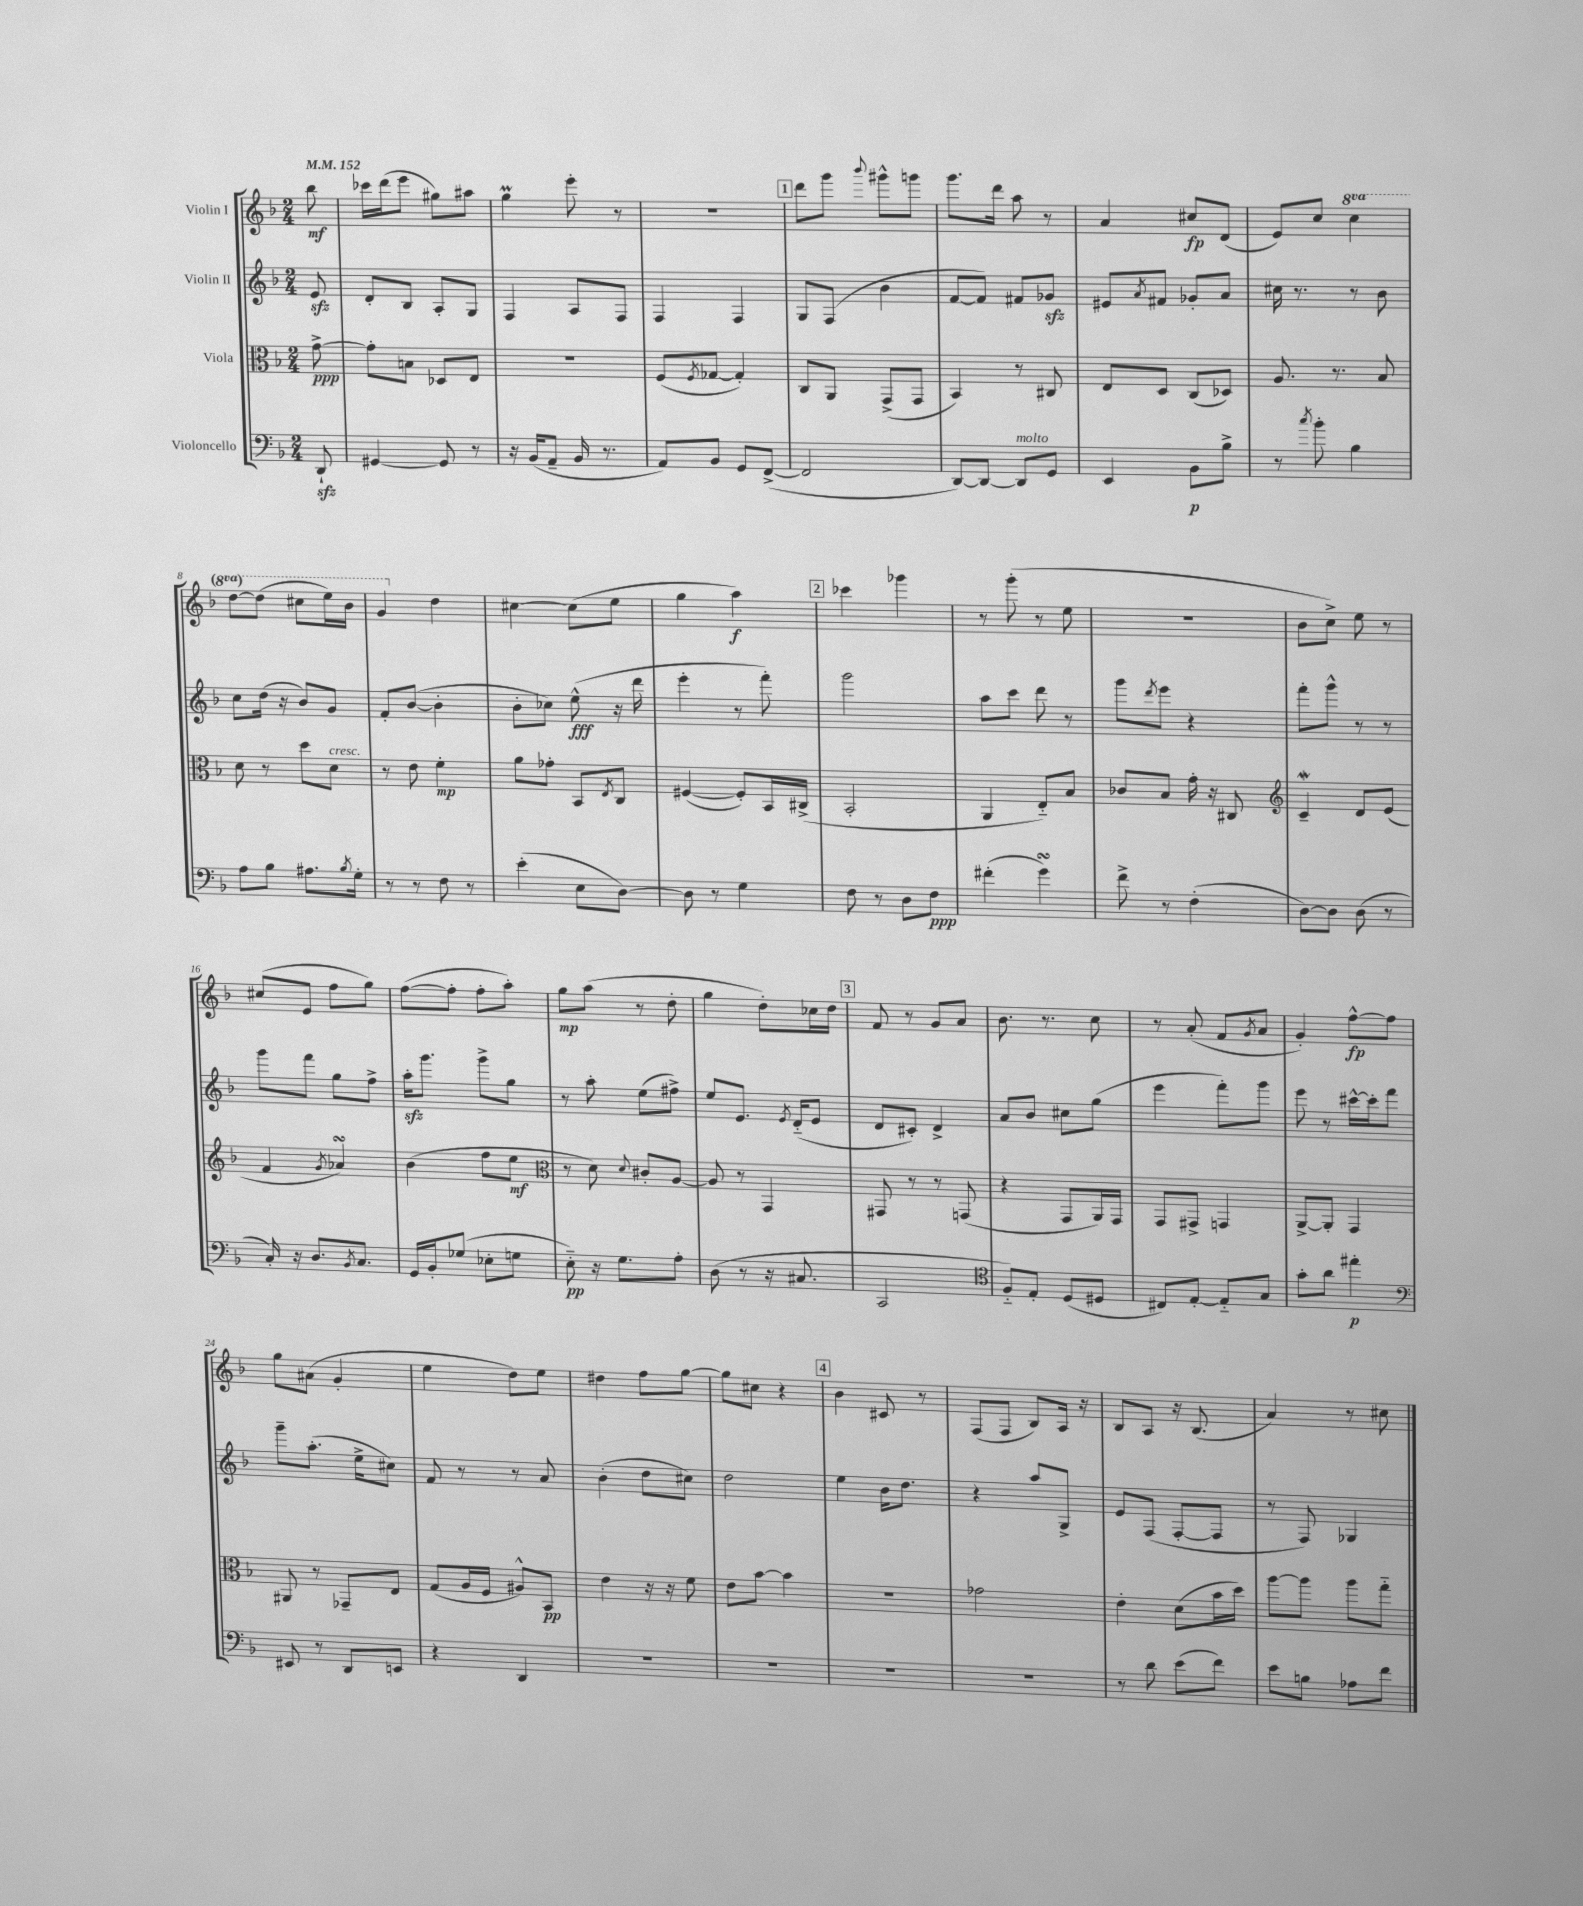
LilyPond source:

<<
\new StaffGroup <<
\new Staff = "s0" \with { instrumentName = "Violin I" } {
    \clef treble \key f \major \numericTimeSignature \time 2/4 \set Staff.ottavationMarkups = #ottavation-simple-ordinals \partial 8 \tempo 4 = 152
    bes''8\mf |
    ces'''16 d'''16( e'''8 gis''8) ais''8 |
    g''4\prall e'''8-. r8 |
    R2 |
    \mark \markup { \box "1" } d'''8 g'''8 \appoggiatura { bes'''8 } gis'''8-^ g'''8 |
    g'''8. d'''16 a''8 r8 |
    a'4 cis''8\fp d'8( |
    e'8) c''8 \ottava #1 c'''4 |
    d'''8~ d'''8( cis'''8 e'''16) bes''16 |
    g''4 \ottava #0 d''4 |
    cis''4~ cis''8( e''8 |
    g''4 a''4\f) |
    \mark \markup { \box "2" } ces'''4 ges'''4 |
    r8 g'''8-.( r8 e''8 |
    r2 |
    bes'8 c''8->) e''8 r8 |
    cis''8( e'8 f''8 g''8) |
    f''8~( f''8-. f''8-. a''8-.) |
    g''8\mp a''8( r8 d''8-. |
    g''4 d''8-.) ces''16 d''16 |
    \mark \markup { \box "3" } f'8 r8 g'8 a'8 |
    bes'8. r8. c''8 |
    r8 a'8-.( f'8 \acciaccatura { g'8 } a'8 |
    g'4-.) f''8~-^\fp f''8 |
    g''8 ais'8( g'4-. |
    e''4 d''8) e''8 |
    dis''4 f''8 g''8~ |
    g''8 cis''8 r4 |
    \mark \markup { \box "4" } bes'4 cis'8 r8 |
    f8( f8 bes8) a16 r16 |
    bes8 a8 r16 bes8.( |
    a'4) r8 cis''8 \bar "|." |
}
\new Staff = "s1" \with { instrumentName = "Violin II" } {
    \clef treble \key f \major \numericTimeSignature \time 2/4 \partial 8
    e'8\sfz |
    d'8-. bes8 a8-. g8 |
    f4 a8 f8 |
    f4 f4 |
    \mark \markup { \box "1" } g8 f8( bes'4 |
    f'8~ f'8) fis'8 ges'8\sfz |
    eis'8 \acciaccatura { a'8 } fis'8 ges'8-. a'8 |
    cis''16 r8. r8 bes'8 |
    c''8 d''16( r16 bes'8) g'8 |
    f'8-. bes'8~( bes'4-. |
    bes'8-. ces''8) e''8-^\fff( r16 d'''16 |
    e'''4-. r8 f'''8-.) |
    \mark \markup { \box "2" } g'''2 |
    a''8 c'''8 d'''8 r8 |
    g'''8 \acciaccatura { d'''8 } e'''8 r4 |
    f'''8-. g'''8-^ r8 r8 |
    g'''8 f'''8 g''8 f''8-> |
    a''16-.\sfz g'''8. g'''8-> g''8 |
    r8 a''8-. e''8( fis''8->) |
    e''8 e'8. \acciaccatura { e'8 } d'16-_( e'8 |
    \mark \markup { \box "3" } d'8 cis'8-.) d'4-> |
    a'8 bes'8 cis''8 g''8( |
    e'''4 f'''8-.) g'''8 |
    e'''8 r8 cis'''16~-^ cis'''16-. f'''8 |
    g'''8-- a''8.-.( e''16-> cis''8) |
    f'8 r8 r8 a'8 |
    bes'4-.( d''8 cis''8) |
    d''2 |
    \mark \markup { \box "4" } e''4 bes'16 d''8. |
    r4 a''8 g8-> |
    e'8 f8( f8~-. f8 |
    r8 f8) ges4 \bar "|." |
}
\new Staff = "s2" \with { instrumentName = "Viola" } {
    \clef alto \key f \major \numericTimeSignature \time 2/4 \partial 8
    g'8~->\ppp |
    g'8-. b8 des8 e8 |
    R2 |
    f8( \acciaccatura { f8 } ges8~ ges4-.) |
    \mark \markup { \box "1" } c8 a,8 g,8->( g,8 |
    bes,4) r8 cis8 |
    e8 d8 c8( des8) |
    a8. r8. bes8 |
    d'8 r8 d''8 d'8^\markup { \italic "cresc." } |
    r8 e'8 f'4-.\mp |
    a'8 ges'8-. bes,8 \acciaccatura { e8 } c8 |
    fis4~( fis8-.) bes,16 cis16->( |
    \mark \markup { \box "2" } bes,2-. |
    a,4 e8-_) bes8 |
    ces'8 bes8 g'16-. r16 cis8 |
    \clef treble c'4--\mordent d'8 e'8( |
    f'4 \acciaccatura { g'8 } aes'4\turn) |
    bes'4( f''8 e''8\mf |
    \clef alto r8 d'8) \appoggiatura { d'8 } cis'8-. a8~ |
    a8 r8 g,4 |
    \mark \markup { \box "3" } gis,8 r8 r8 g,8( |
    r4 g,8 a,16) g,16 |
    g,8 gis,8-> g,4 |
    a,8~-> a,8-. g,4 |
    ais,8 r8 ges,8-- e8 |
    g8( a16 f16 ais8-^) bes,8\pp |
    e'4 r16 r16 f'8 |
    e'8 bes'8~ bes'4 |
    \mark \markup { \box "4" } r2 |
    ges'2 |
    e'4-. d'8( bes'16 d''16) |
    a''8~ a''8 a''8 g''8-_ \bar "|." |
}
\new Staff = "s3" \with { instrumentName = "Violoncello" } {
    \clef bass \key f \major \numericTimeSignature \time 2/4 \partial 8
    d,8-!\sfz |
    gis,4~ gis,8 r8 |
    r16 bes,16( a,8-- bes,16 r8. |
    a,8) bes,8 g,8 f,8~->( |
    \mark \markup { \box "1" } f,2 |
    d,8~) d,8~ d,8^\markup { \italic "molto" } g,8 |
    e,4 bes,8\p bes8-> |
    r8 \acciaccatura { c''8 } bes'8-. bes4 |
    a8 bes8 ais8. \acciaccatura { bes8 } g16-. |
    r8 r8 f8 r8 |
    e'4-.( e8 d8~) |
    d8 r8 g4 |
    \mark \markup { \box "2" } f8 r8 d8 f8\ppp |
    fis'4-.( g'4\turn) |
    f'8-> r8 f4-.( |
    d8~) d8 d8( r8 |
    c16-.) r16 d8. \acciaccatura { bes,8 } c8. |
    g,16 bes,16-. ges8( ees8-. g8 |
    e8-_\pp) r16 g8. a8-. |
    d8( r8 r16 cis8. |
    \mark \markup { \box "3" } c,2 |
    \clef tenor f8-_) e8-. d8( dis8 |
    cis8) e8~-. e8-_ g8 |
    g'8-. a'8 eis''4-.\p |
    \clef bass eis,8 r8 d,8 e,8 |
    r4 d,4 |
    R2 |
    R2 |
    \mark \markup { \box "4" } R2 |
    R2 |
    r8 d'8 e'8( f'8) |
    e'8 b8 aes8 f'8 \bar "|." |
}
>>
>>
